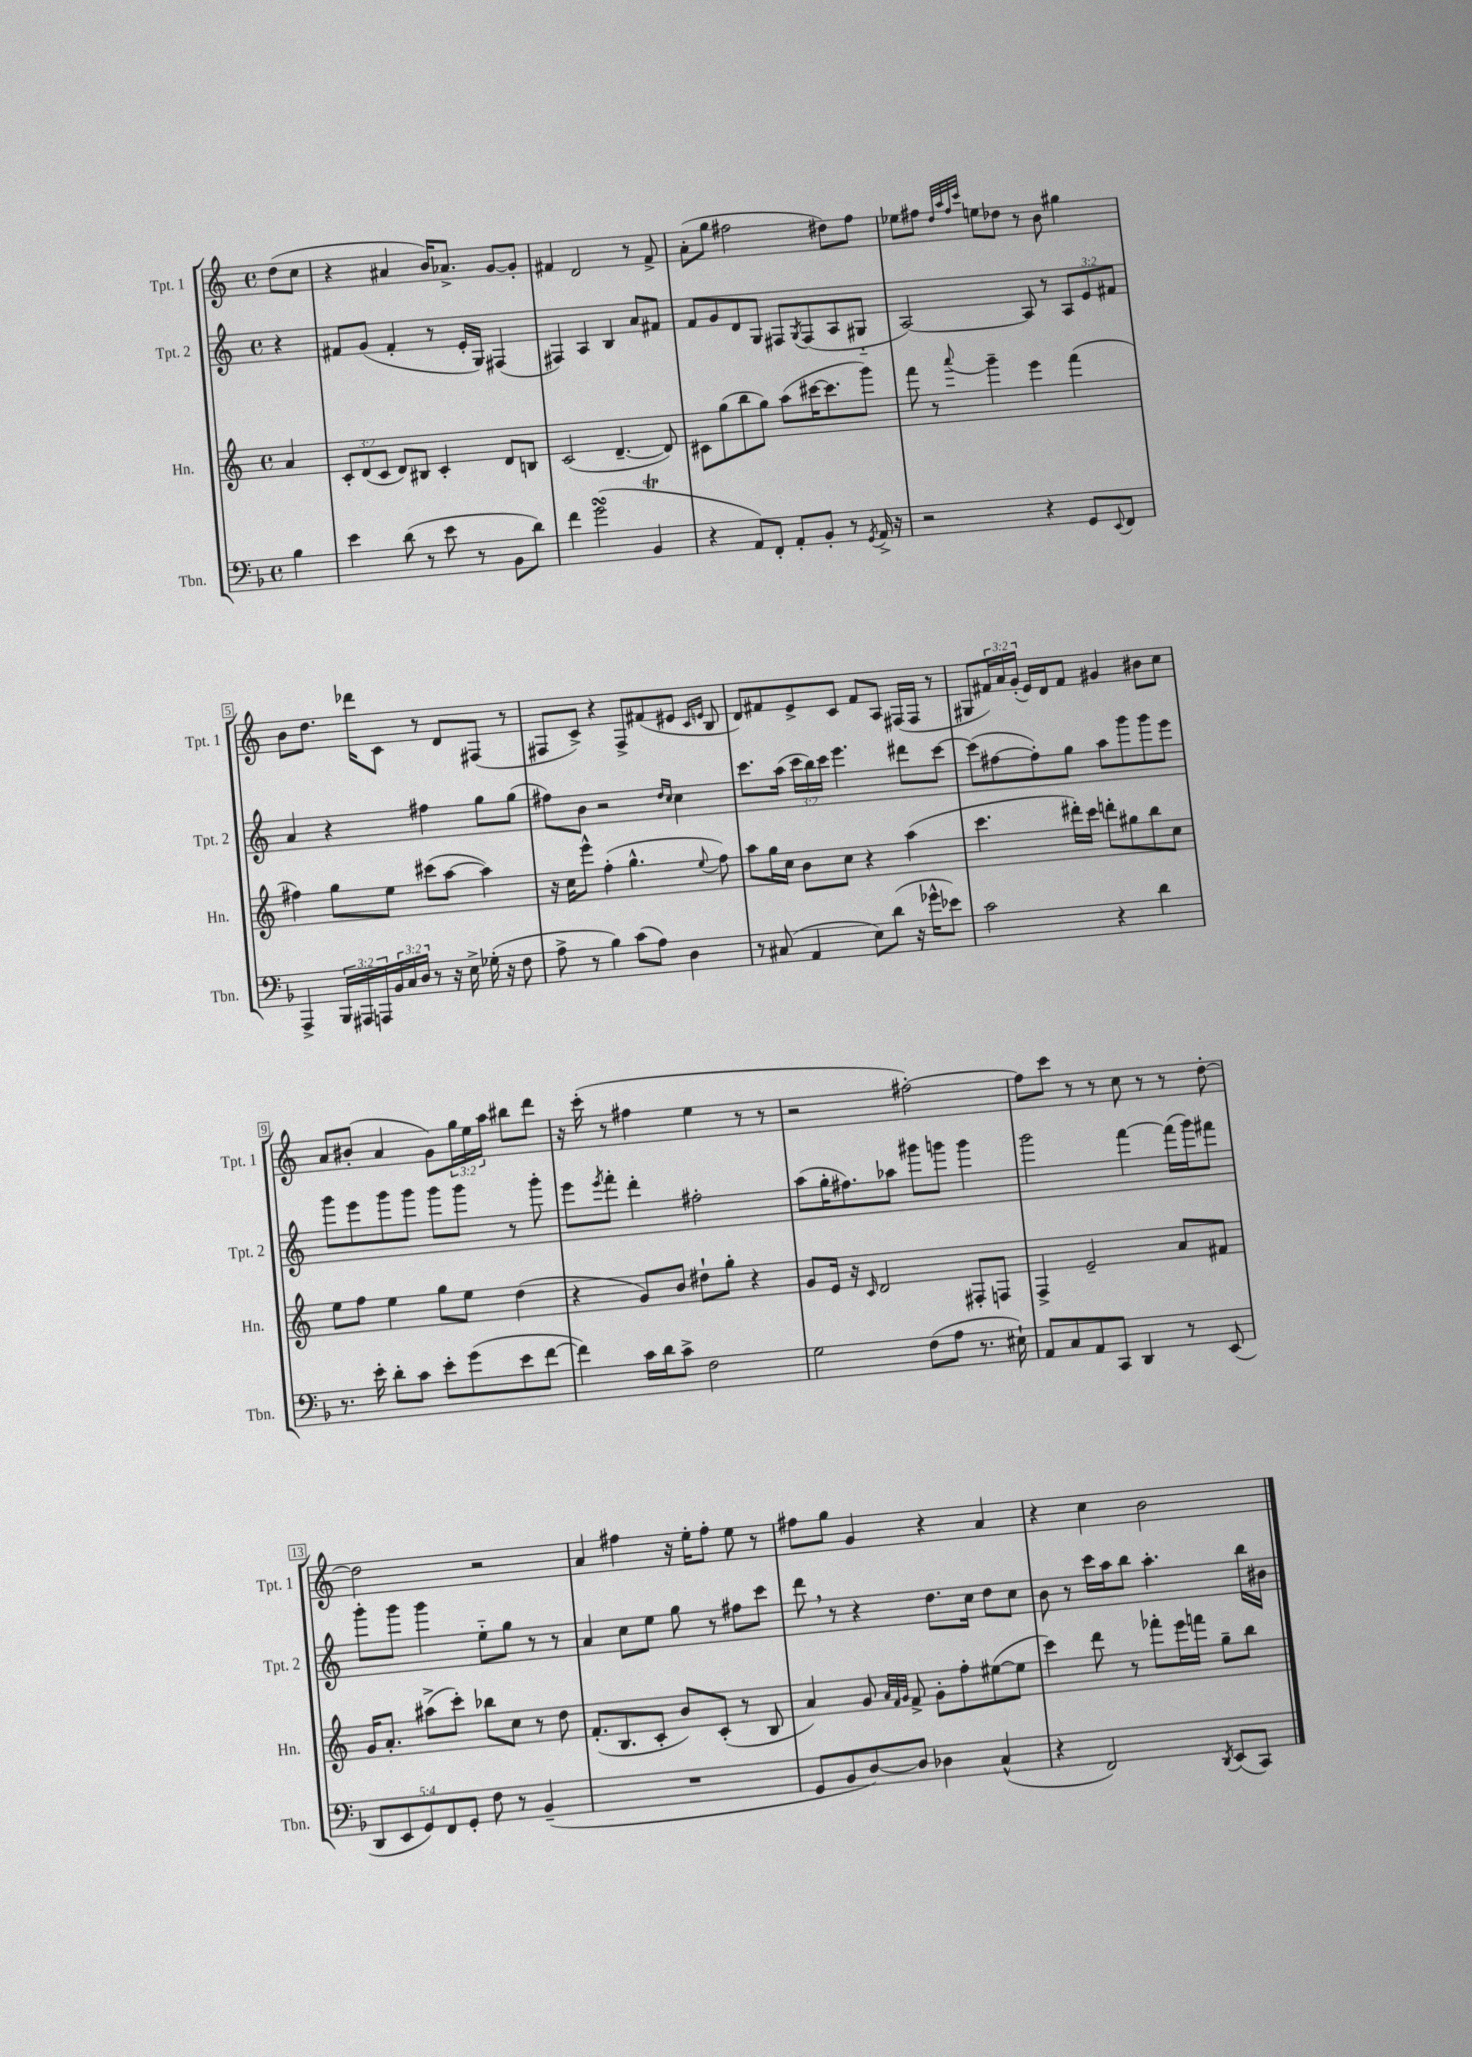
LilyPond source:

<<
\new StaffGroup <<
\new Staff = "s0" \with { instrumentName = "Tpt. 1" shortInstrumentName = "Tpt. 1" } {
    \clef treble \key c \major \defaultTimeSignature \time 4/4 \override Staff.TupletNumber.text = #tuplet-number::calc-fraction-text \partial 4
    d''8( c''8 |
    r4 ais'4 b'16) aes'8.-> g'8~ g'8-. |
    fis'4 d'2 r8 fis'8-> |
    a'8-.( g''8 fis''2 dis''8) fis''8 |
    ees''8 fis''8 \grace { d''32 a''32 fis''32 c'''32 } e''8 des''8 r8 b'8 gis''4 |
    b'8 d''8. des'''16 c'8 r8 d'8 fis8( r8 |
    fis8 c'8->) r4 fis8-> fis'8( eis'8 \grace { c'16 e'16 } b8 |
    d'8) fis'8 e'8-> c'8 fis'8 a8 fis16( fis16 r8 |
    gis8 \tuplet 3/2 { fis'16) a'16 g'16-.( } e'16) d'16 fis'8 gis'4 bis'8 c''8 |
    a'8 bis'8-.( a'4 g'8) \tuplet 3/2 { g''16 e''16 a''16 } bis''8 d'''8 |
    r16 c'''16-.( r8 fis''4 e''4 r8 r8 |
    r2 fis''2~-.) |
    fis''8 c'''8 r8 r8 c''8 r8 r8 d''8~-. |
    d''2 r2 |
    a'4 fis''4 r16 e''16-. fis''8-. e''8 r8 |
    fis''8 g''8 g'4 r4 a'4 |
    r4 c''4 b'2 \bar "|." |
}
\new Staff = "s1" \with { instrumentName = "Tpt. 2" shortInstrumentName = "Tpt. 2" } {
    \clef treble \key c \major \defaultTimeSignature \time 4/4 \override Staff.TupletNumber.text = #tuplet-number::calc-fraction-text \partial 4
    r4 |
    fis'8 g'8( fis'4-. r8 e'16-. g16) fis4( |
    fis4) a4 b4 a'8 fis'8 |
    f'8 g'8 d'8 g8 fis8 \acciaccatura { g8 } fis8( a8 gis8-_ |
    a2~) a8 r8 \tuplet 3/2 { a8 e'8 fis'8 } |
    a'4 r4 fis''4 g''8 g''8( |
    fis''8) b'8 r2 \grace { d''16 c''16 } c''4 |
    c'''8. a''16( \tuplet 3/2 { c'''16 b''16) c'''16 } e'''4. dis'''8 c'''8~ |
    c'''8( fis''8~ fis''8-.) g''8 a''8 g'''8 g'''8 e'''8 |
    g'''8 e'''8 g'''8 g'''8 g'''8 g'''8 r8 g'''8-. |
    e'''8 \acciaccatura { e'''8 } f'''8-. d'''4-. fis''2-. |
    a''8( g''16-. fis''8.) aes''8 gis'''8 g'''8 g'''4 |
    g'''2 f'''4~ f'''16( g'''16) fis'''8 |
    g'''8-. g'''8 g'''4 e''8-_ g''8 r8 r8 |
    a'4 c''8 e''8 g''8 r8 fis''8 c'''8 |
    d'''8 \breathe r8 r4 d''8. c''16 d''8 c''8 |
    b'8 r8 c'''16 a''16 b''8 a''4.-. b''16 bis'16 \bar "|." |
}
\new Staff = "s2" \with { instrumentName = "Hn." shortInstrumentName = "Hn." } {
    \clef treble \key c \major \defaultTimeSignature \time 4/4 \override Staff.TupletNumber.text = #tuplet-number::calc-fraction-text \partial 4
    a'4 |
    \tuplet 3/2 { c'8-. d'8( c'8 } d'8) bis8 c'4-. d'8 b8 |
    c'2( d'4.~-- d'8) |
    cis'8 g''8( b''8 g''8) a''8( cis'''16~ cis'''8. g'''8) |
    f'''8 r8 \appoggiatura { a'''8 } g'''4-- e'''4 f'''4( |
    fis''4) g''8 e''8 cis'''8( a''8~ a''4) |
    r16 c''16 e'''8-^ f''4-.( g''4.-^ \appoggiatura { e''8 } f''8) |
    a''8 g''16 c''16 b'8 c''8 r4 a''4( |
    c'''4. dis'''16-.) c'''16 d'''8-. gis''8 b''8 c''8 |
    e''8 f''8 e''4 g''8 e''8 d''4( |
    r4 g'8) b'8 dis''8-! g''8-. r4 |
    g'8 e'16 r16 \grace { c'16 } d'2 fis8-. f8 |
    f4-> e'2-- a'8 fis'8 |
    g'16 a'8.-. ais''8->( c'''8-.) bes''8 c''8 r8 d''8 |
    f'8.-.( b8. c'8-. b'8) c'8-.( r8 b8 |
    a'4) g'8 \grace { a'32 f'32 g'32 } f'8-> g'8-. f''8-. eis''8~( eis''8 |
    c'''4) d'''8 r8 fes'''8-. e'''16 f'''16 g''8-- b''8 \bar "|." |
}
\new Staff = "s3" \with { instrumentName = "Tbn." shortInstrumentName = "Tbn." } {
    \clef bass \key f \major \defaultTimeSignature \time 4/4 \override Staff.TupletNumber.text = #tuplet-number::calc-fraction-text \partial 4
    bes4 |
    e'4 d'8( r8 e'8 r8 bes,8 d'8) |
    f'4 g'2\turn( bes,4\trill |
    r4 a,8) f,8-. a,8-. bes,8-. r8 \acciaccatura { g,8 } a,16-> r16 |
    r2 r4 g,8 \appoggiatura { e,8 } f,8 |
    a,,4-> \tuplet 3/2 { bes,,16 ais,,16 a,,16 } \tuplet 3/2 { bes,16 c16 d16 } r8 r16 e16-> ges16-.( r16 f8 |
    a8-> r8 bes4) c'8( a8) d4 |
    r8 cis8( a,4 e8) d'8( r16 ges'16-^ ees'8) |
    c'2 r4 d'4 |
    r8. e'16-. d'8-. c'8 e'8-. g'8( e'8 f'8~ |
    f'4) c'16 d'16 c'8-> f2 |
    g2 f8( a8 r8. eis16-!) |
    a,8 c8 a,8 c,8 d,4 r8 e,8( |
    \tuplet 5/4 { d,8 e,8 g,8) f,8 g,8-. } f8 r8 bes,4--( |
    R1 |
    g,8 bes,8 d8~) d8 des4 c4-^( |
    r4 f,2) \acciaccatura { d,8 } e,8( c,8) \bar "|." |
}
>>
>>
\layout { \context { \Score \override BarNumber.stencil = #(make-stencil-boxer 0.1 0.3 ly:text-interface::print) } }
